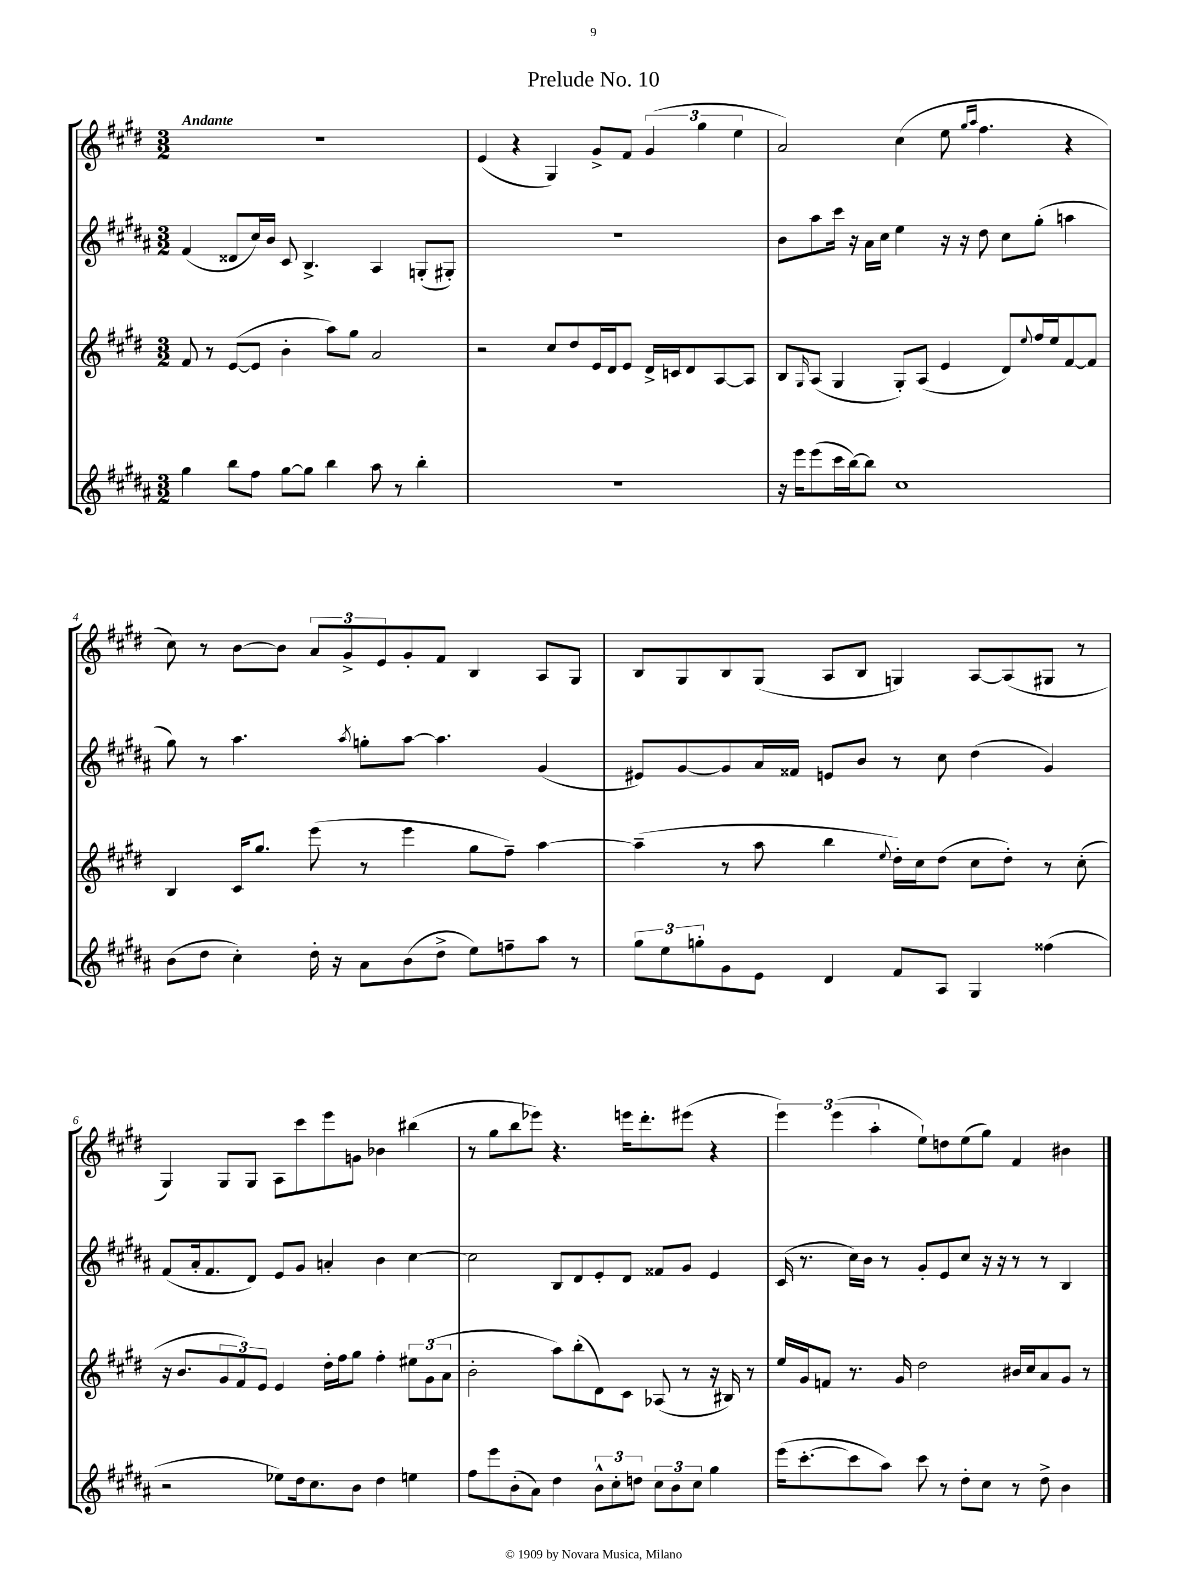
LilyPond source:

\header { title = "Prelude No. 10" }
<<
\new StaffGroup <<
\new Staff = "s0" {
    \clef treble \key e \major \numericTimeSignature \time 3/2 \tempo "Andante"
    R1. |
    e'4( r4 gis4) gis'8-> fis'8 \tuplet 3/2 { gis'4( gis''4 e''4 } |
    a'2) cis''4( e''8 \grace { gis''16 a''16 } fis''4. r4 |
    cis''8) r8 b'8~ b'8 \tuplet 3/2 { a'8 gis'8-> e'8 } gis'8-. fis'8 b4 a8 gis8 |
    b8 gis8 b8 gis8( a8 b8 g4) a8~ a8( gis8 r8 |
    gis4) gis8 gis8 a8 cis'''8 e'''8 g'8 bes'4 bis''4( |
    r8 gis''8 b''8 ees'''8) r4. e'''16 dis'''8.-. eis'''8( r4 |
    \tuplet 3/2 { e'''4) e'''4( a''4-. } e''8-!) d''8 e''8( gis''8) fis'4 bis'4 \bar "|." |
}
\new Staff = "s1" {
    \clef treble \key b \major \numericTimeSignature \time 3/2
    fis'4( disis'8 cis''16) b'16 cis'8 b4.-> ais4 g8-.( gis8-.) |
    R1. |
    b'8 ais''8 cis'''16 r16 ais'16 cis''16 e''4 r16 r16 dis''8 cis''8 gis''8-.( a''4 |
    gis''8) r8 ais''4. \acciaccatura { ais''8 } g''8-. ais''8~ ais''4. gis'4( |
    eis'8) gis'8~ gis'8 ais'16 fisis'16 e'8 b'8 r8 cis''8 dis''4( gis'4) |
    fis'8( ais'16-. fis'8. dis'8) e'8 gis'8 a'4-. b'4 cis''4~ |
    cis''2 b8 dis'8 e'8-. dis'8 fisis'8 gis'8 e'4 |
    cis'16( r8. cis''16) b'16 r8 gis'8-. e'8 cis''8 r16 r16 r8 r8 b4 \bar "|." |
}
\new Staff = "s2" {
    \clef treble \key e \major \numericTimeSignature \time 3/2
    fis'8 r8 e'8~( e'8 b'4-. a''8) gis''8 a'2 |
    r2 cis''8 dis''8 e'16 dis'16 e'8 dis'16-> c'16 dis'8 a8~ a8 |
    b8 \grace { gis16 } a8( gis4 gis8-.) a8( e'4 dis'8) \appoggiatura { e''8 } fis''16 e''16 fis'8~ fis'8 |
    b4 cis'16 gis''8. e'''8( r8 e'''4 gis''8 fis''8--) a''4~ |
    a''4--( r8 a''8 b''4 \appoggiatura { e''8 } dis''16-.) cis''16 dis''8( cis''8 dis''8-.) r8 cis''8-.( |
    r16 b'8. \tuplet 3/2 { gis'8 fis'8) e'8 } e'4 dis''16-. fis''16 gis''8 fis''4-. \tuplet 3/2 { eis''8 gis'8( a'8 } |
    b'2-. a''8) b''8-.( dis'8) cis'8 aes8( r8 r16 bis16) r8 |
    e''16 gis'16 f'8 r8. gis'16 dis''2 bis'16 cis''16 a'8 gis'8 r8 \bar "|." |
}
\new Staff = "s3" {
    \clef treble \key b \major \numericTimeSignature \time 3/2
    gis''4 b''8 fis''8 gis''8~ gis''8 b''4 ais''8 r8 b''4-. |
    R1. |
    r16 e'''16 e'''8( cis'''16 b''16~) b''8 cis''1 |
    b'8( dis''8 cis''4-.) dis''16-. r16 ais'8 b'8( dis''8-> e''8) f''8-- ais''8 r8 |
    \tuplet 3/2 { gis''8 e''8 g''8-. } gis'8 e'8 dis'4 fis'8 ais8 gis4 fisis''4( |
    r2 ees''8) dis''16 cis''8. b'8 dis''4 e''4 |
    fis''8 e'''8 b'8-.( ais'8) dis''4 \tuplet 3/2 { b'8-^ cis''8-. d''8 } \tuplet 3/2 { cis''8 b'8 cis''8 } gis''4 |
    e'''16( cis'''8.~-. cis'''8 ais''8) cis'''8 r8 dis''8-. cis''8 r8 dis''8-> b'4 \bar "|." |
}
>>
>>
